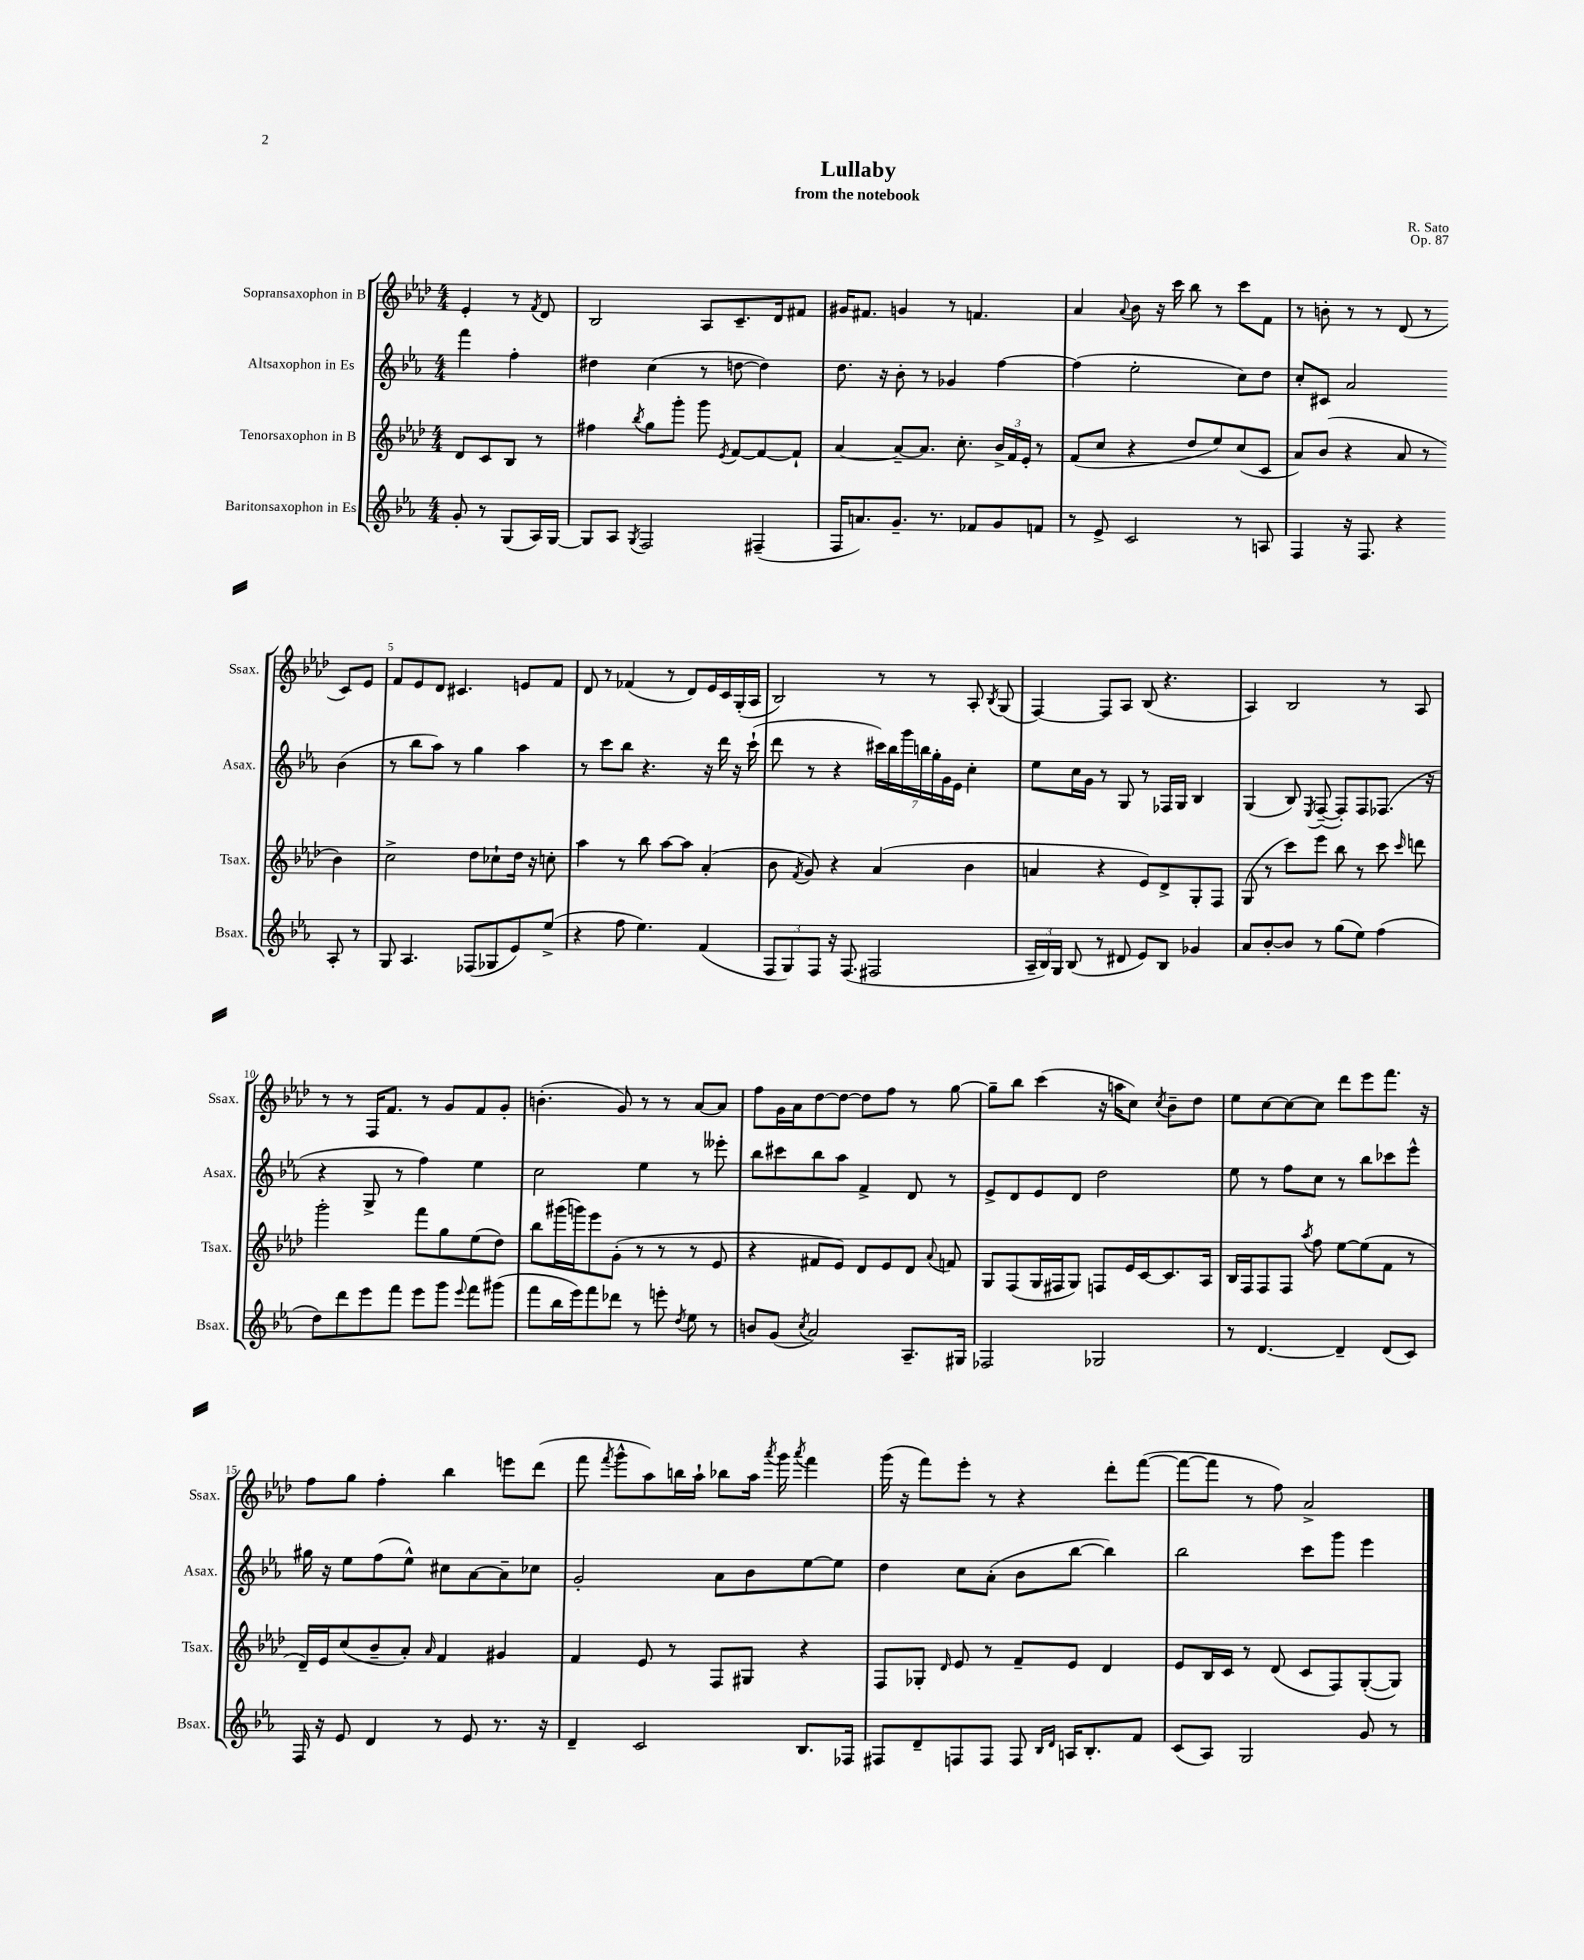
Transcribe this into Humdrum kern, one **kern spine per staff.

**kern	**kern	**kern	**kern
*staff4	*staff3	*staff2	*staff1
*clefG2	*clefG2	*clefG2	*clefG2
*k[b-e-a-]	*k[b-e-a-d-]	*k[b-e-a-]	*k[b-e-a-d-]
*M4/4	*M4/4	*M4/4	*M4/4
8g'	8d-	4fff	4e-'
8r	8c	.	.
(8G	8B-	4ff'	8r
.	.	.	8qf
16A-)	8r	.	8d-
[16G	.	.	.
=	=	=	=
8G]	4ff#	4dd#	2B-
8A-	.	.	.
8qG	8qbb-	.	.
2F	8gg	(4cc	.
.	8ggg'	.	.
.	8ggg	8r	8A-
.	8qe-	.	.
.	[8f	[8dd	8.c~
(4F#~	8f_	4dd])	.
.	.	.	16d-
.	8f`]	.	8f#
=	=	=	=
16F	[4a-	8.dd	16g#
8.a)	.	.	8.f#
.	.	16r	.
8.g~	8a-~_	8b-'	4g
.	8.a-]	8r	.
8.r	.	.	.
.	.	4g-	8r
.	8.cc'	.	.
8f-	.	.	4.f
8g	24b-^	[4ff	.
.	24f	.	.
.	24e-'	.	.
8f	8r	.	.
=	=	=	=
8r	(8f	(4ff]	4a-
8e-^	8cc	.	.
.	.	.	8qqa-
2c	4r	2ee-'	8b-
.	.	.	16r
.	.	.	16ccc
.	8dd-	.	8bb-
.	8ee-)	.	8r
8r	(8cc	8cc)	8ccc
8A	8c	8dd	8f
=	=	=	=
4F	8a-)	8cc'	8r
.	(8b-	8c#	8b'
16r	4r	2a-	8r
8.F	.	.	.
.	.	.	8r
4r	8a-	.	(8d-
.	8r	.	8r
8A-'	4b-)	(4b-	8c)
8r	.	.	8e-
=	=	=	=
8G	2cc^	8r	8f
4.A-	.	8bb-	8e-
.	.	8aa-)	8d-
.	.	8r	4.c#
(8F-	8dd-	4gg	.
8G-	8cc-`	.	.
8e-)	16dd-	4aa-	8e
.	16r	.	.
(8ee-^	8cc'	.	8f
=	=	=	=
4r	4aa-	8r	8d-
.	.	8ccc	8r
8ff	8r	8bb-	(4f-
4.ee-)	8bb-	4.r	.
.	[8aa-	.	8r
.	8aa-]	.	8d-)
(4f	(4a-'	16r	16e-
.	.	16ddd	16c
.	.	16r	(16G'
.	.	(16ccc`	16A-
=	=	=	=
12F	8b-	8ddd	2B-)
12G)	.	.	.
.	8qf	.	.
.	8g)	8r	.
12F	.	.	.
16r	4r	4r	.
(8.F	.	.	.
2F#	(4a-	28ccc#)	8r
.	.	28bb-	.
.	.	28ggg	.
.	.	28bb	.
.	.	.	8r
.	.	28gg'	.
.	.	28g	.
.	.	28e-	.
.	4b-	4cc'	8A-'
.	.	.	8qB-
.	.	.	(8G
=	=	=	=
24A-~	4a	8ee-	[4F)
24B-)	.	.	.
24G	.	.	.
(8B-	.	16cc	.
.	.	16g	.
8r	4r	8r	8F]
8d#	.	8G	8A-
8e-)	8e-)	8r	(8B-
8B-	8d-^	16F-	4.r
.	.	16G	.
4g-	8G'	4B-	.
.	8F	.	.
=	=	=	=
8a-	(8G	(4G	4A-)
[8b-'	8r	.	.
8b-]	8ccc)	8B-)	2B-
.	.	8qE-	.
8r	8eee-	([8F~	.
(8gg	8bb-	8F'])	.
8ee-)	8r	8F	.
(4ff	8ccc	(8.F-	8r
.	16qqccc	.	.
.	8ddd	.	8A-
.	.	16r	.
=	=	=	=
8dd)	2ggg'	4r	8r
8ddd	.	.	8r
8eee-	.	8G^	16F
.	.	.	8.f
8fff	.	8r	.
8eee-	8fff	4ff)	8r
8ggg	8gg	.	8g
8qqeee-	.	.	.
8fff	(8ee-	4ee-	8f
(8ggg#	8dd-)	.	8g'
=	=	=	=
8fff	8bb-	2cc	(4.b'
16bb-	(16ggg#	.	.
16eee-)	16ggg)	.	.
8fff	8eee-	.	.
8ddd-	(8g'	.	8g)
8r	8r	4ee-	8r
8eee'	8r	.	8r
8qdd	.	.	.
8ee-	8r	8r	[8a-
8r	8e-	8eee--'	8a-]
=	=	=	=
8b	4r	8bb-	8ff
(8g	.	8ccc#	16g
.	.	.	16a-
8qcc	.	.	.
2a-)	8f#	8bb-	[8dd-
.	8e-)	8aa-	8dd-_
.	8d-	4f^	8dd-]
.	8e-	.	8ff
8.A-~	8d-	8d	8r
.	8qqa-	.	.
.	8f	8r	[8gg
16G#	.	.	.
=	=	=	=
2F-	8G	8e-^	8gg~]
.	(8F	8d	8bb-
.	16G	8e-	(4ccc
.	16F#	.	.
.	8G)	8d	.
2G-	8F	2dd	16r
.	.	.	16aa
.	16e-	.	8cc)
.	[16c	.	.
.	.	.	8qcc
.	8.c]	.	8b-~
.	.	.	8dd-
.	16A-	.	.
=	=	=	=
8r	16B-	8ee-	8ee-
.	16F	.	.
[4.d	8F	8r	[8cc
.	8F	8ff	8cc_
.	8qaa-	.	.
.	8ff	8cc	8cc]
4d~]	[8ee-	8r	8ddd-
.	(8ee-]	8bb-	8eee-
(8d	8f	8ccc-	8.fff
8c)	8r	8eee-^^	.
.	.	.	16r
=	=	=	=
16F	16d-~)	16gg#	8ff
16r	16e-	16r	.
8e-	(8cc	8ee-	8gg
4d	8b-~	(8ff	4ff'
.	8a-')	8ee-^^)	.
.	16qqa-	.	.
8r	4f	8cc#	4bb-
8e-	.	[8a-	.
8.r	4g#	8a-~]	8eee
.	.	8cc-	(8ddd-
16r	.	.	.
=	=	=	=
4d~	4f	2g'	8fff
.	.	.	8qfff
.	.	.	8ggg^^
2c	8e-	.	8aa-)
.	8r	.	16bb
.	.	.	16aa-`
.	8F	8a-	8bb-
.	8G#	8b-	16aa-
.	.	.	8qaaa-
.	.	.	16ggg
.	.	.	8qaaa-
8.B-	4r	[8ee-	4fff
.	.	8ee-]	.
16F-	.	.	.
=	=	=	=
8F#	8F	4dd	(16ggg
.	.	.	16r
8d~	8G-'	.	8fff)
.	16qqd-	.	.
8F	8e-	8cc	8eee-'
8F	8r	(8a-'	8r
8F	8f~	8b-	4r
16qqB-	.	.	.
16qqd	.	.	.
16A	8e-	[8bb-	.
8.B-'	.	.	.
.	4d-	4bb-])	8ddd-'
8f	.	.	([8fff
=	=	=	=
(8c	8e-	2bb-	8fff_
8A-)	16B-	.	8fff]
.	16c	.	.
2G	8r	.	8r
.	(8d-	.	8ff)
.	8c	8ccc	2a-^
.	8F)	8ggg	.
8g	([8G'	4eee-	.
8r	8G])	.	.
==	==	==	==
*-	*-	*-	*-
